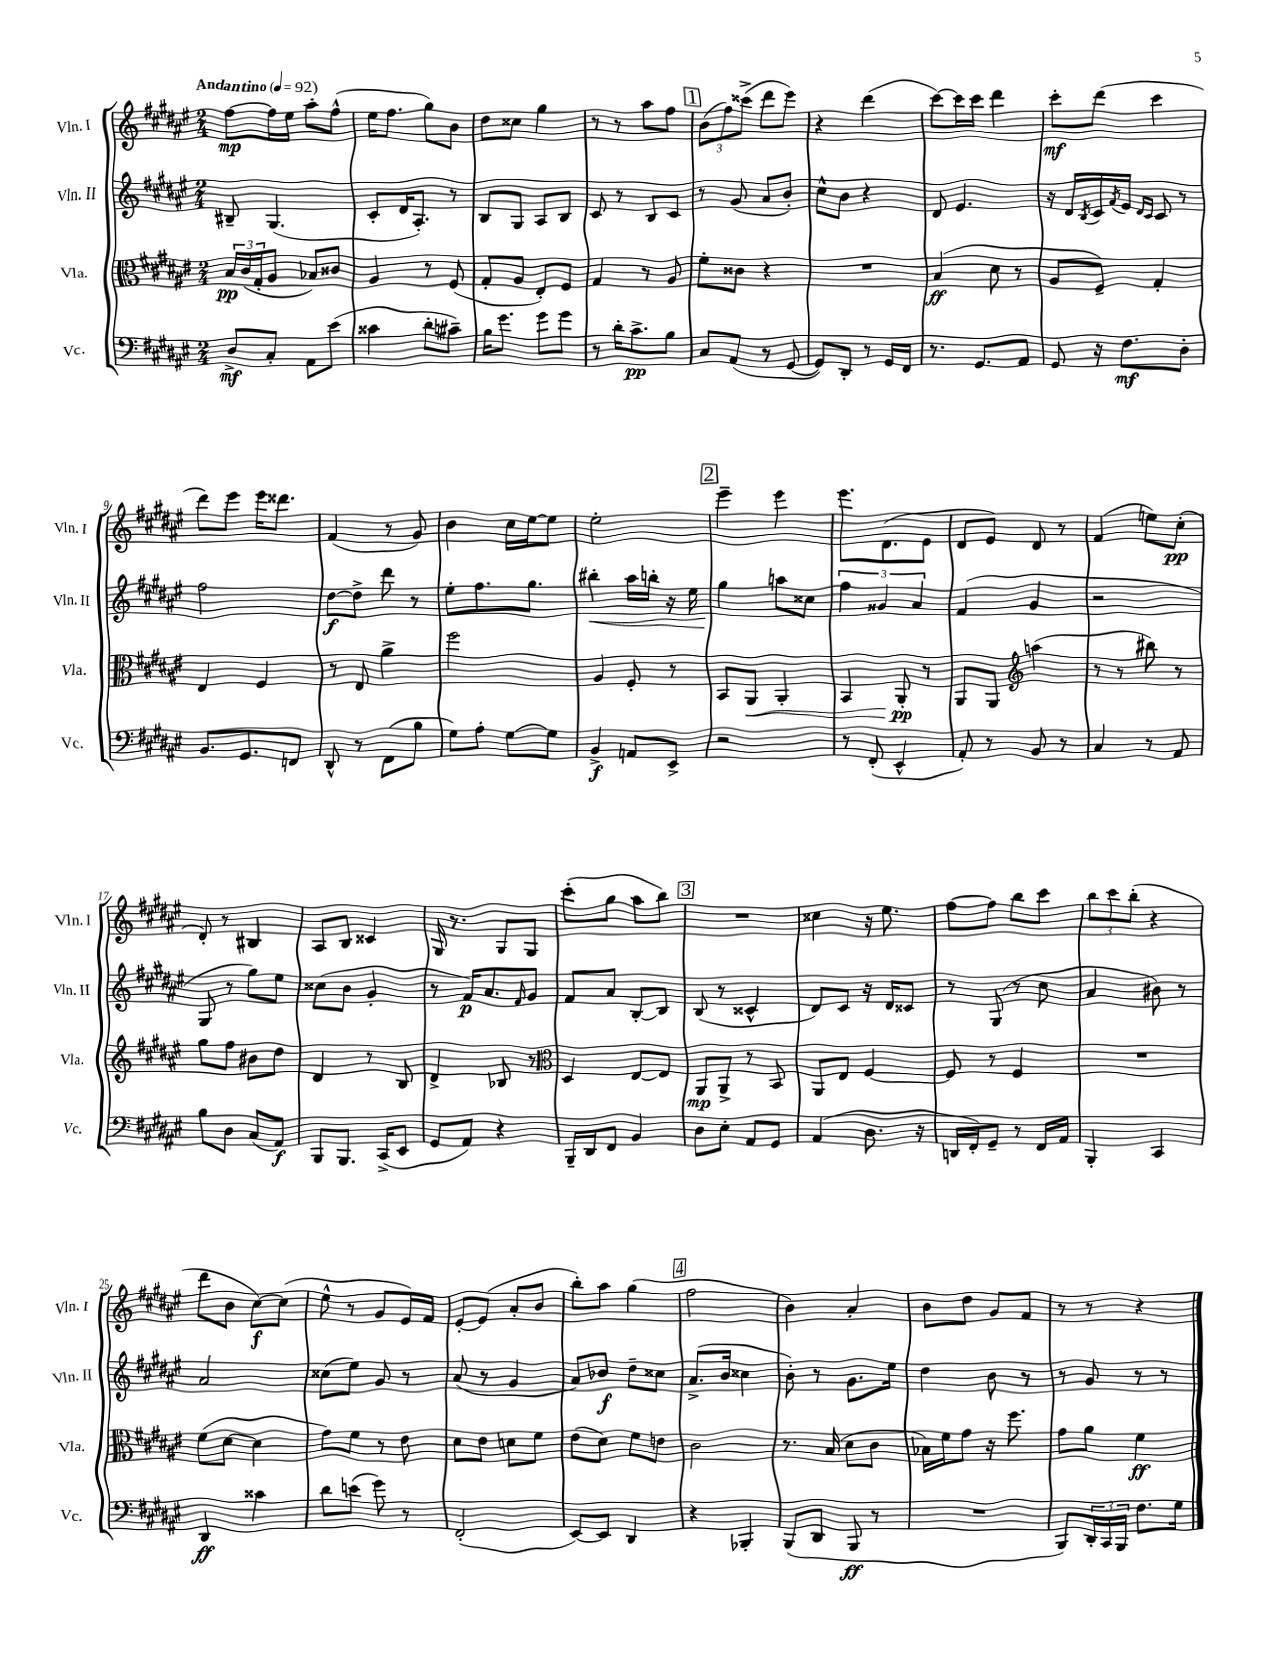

**kern	**dynam	**kern	**dynam	**kern	**dynam	**kern	**dynam
*part4	*part4	*part3	*part3	*part2	*part2	*part1	*part1
*staff4	*staff4	*staff3	*staff3	*staff2	*staff2	*staff1	*staff1
*I"Vc.	*	*I"Vla.	*	*I"Vln. II	*	*I"Vln. I	*
*I'Vc.	*	*I'Vla.	*	*I'Vln. II	*	*I'Vln. I	*
*clefF4	*	*clefC3	*	*clefG2	*	*clefG2	*
*k[f#c#g#d#a#e#]	*	*k[f#c#g#d#a#e#]	*	*k[f#c#g#d#a#e#]	*	*k[f#c#g#d#a#e#]	*
*M2/4	*	*M2/4	*	*M2/4	*	*M2/4	*
*MM92	*	*MM92	*	*MM92	*	*MM92	*
=1	=1	=1	=1	=1	=1	=1	=1
!	!	!	!	!	!	!LO:TX:a:B:t=Andantino	!
8D#^/L	mf	24B/LL	pp	8B#X~/	.	[8ff#\L	mp
.	.	(24c#/	.	.	.	.	.
.	.	24G#'/J	.	.	.	.	.
8C#'/J	.	8A#/J	.	(4.G#/	.	16ff#\L]	.
.	.	.	.	.	.	16ee#\JJ	.
8AA#\L	.	8B-X/L)	.	.	.	8aa#'\L	.
(8e#\J	.	8c##X/J	.	.	.	(8ff#^^\J	.
=2	=2	=2	=2	=2	=2	=2	=2
4c##X\	.	4A#/	.	8c#'/L	.	16ee#\KL	.
.	.	.	.	.	.	8.ff#\J	.
.	.	.	.	16d#/K	.	.	.
.	.	.	.	8.A#'/J)	.	.	.
8d#'\L	.	8r	.	.	.	8gg#\L)	.
8c#X~\J)	.	(8F#/	.	8r	.	8b\J	.
=3	=3	=3	=3	=3	=3	=3	=3
16B\KL	.	8G#'/L	.	8B/L	.	8dd#\L	.
8.g#\J	.	.	.	.	.	.	.
.	.	8A#/J	.	8G#/J	.	8cc##X\J	.
8g#\L	.	8E#'/L)	.	8A#/L	.	4gg#\	.
8g#\J	.	8F#/J	.	8B/J	.	.	.
=4	=4	=4	=4	=4	=4	=4	=4
8r	.	4G#/	.	8c#/	.	8r	.
16d#'\KL	.	.	.	8r	.	8r	.
8.c#^\	pp	.	.	.	.	.	.
.	.	8r	.	8B/L	.	8aa#\L	.
8B\J	.	8A#/	.	8c#/J	.	8ff#\J	.
!!LO:REH:place=s1:t=1
=5	=5	=5	=5	=5	=5	=5	=5
8C#/L	.	8f#'\L	.	8r	.	(12b\L	.
.	.	.	.	.	.	12ff#\)	.
(8AA#/J	.	8c##X\J	.	(8g#/	.	.	.
.	.	.	.	.	.	(12ccc##X^\J	.
8r	.	4r	.	8a#/L	.	8ddd#\L	.
[8GG#/	.	.	.	8b'/J)	.	8eee#\J)	.
=6	=6	=6	=6	=6	=6	=6	=6
8GG#/L])	.	2r	.	8cc#^^\L	.	4r	.
8DD#'/J	.	.	.	8b\J	.	.	.
8r	.	.	.	4r	.	(4ddd#\	.
16GG#/LL	.	.	.	.	.	.	.
16FF#/JJ	.	.	.	.	.	.	.
=7	=7	=7	=7	=7	=7	=7	=7
8.r	.	(4B/	ff	8d#/	.	[8ccc#\L)	.
.	.	.	.	4.e#/	.	16ccc#\L]	.
8.GG#/L	.	.	.	.	.	16ccc#\JJ	.
.	.	8d#\	.	.	.	4ddd#\	.
8AA#/J	.	8r	.	.	.	.	.
=8	=8	=8	=8	=8	=8	=8	=8
8GG#/	.	8A#/L	.	16r	.	8ccc#'\L	mf
.	.	.	.	16d#/LL	.	.	.
.	.	.	.	8qB/	.	.	.
16r	.	8F#~/J)	.	16c#/	.	(8ddd#\J	.
.	.	.	.	8qf#/	.	.	.
8.F#\L	mf	.	.	16e#/JJ	.	.	.
.	.	.	.	16qqd#/LL	.	.	.
.	.	.	.	16qqc#/JJ	.	.	.
.	.	4G#'/	.	8c#/	.	4ccc#\	.
8D#'\J	.	.	.	8r	.	.	.
!!LO:LB:g=z
=9	=9	=9	=9	=9	=9	=9	=9
8.BB/L	.	4E#/	.	2ff#\	.	8ddd#\L)	.
.	.	.	.	.	.	8eee#\J	.
8.GG#/	.	.	.	.	.	.	.
.	.	4F#/	.	.	.	16eee#\KL	.
.	.	.	.	.	.	8.ddd##X\J	.
8FFn/J	.	.	.	.	.	.	.
=10	=10	=10	=10	=10	=10	=10	=10
8DD#^^/	.	8r	.	[8dd#\L	f	(4f#/	.
8r	.	8E#/	.	8dd#^\J]	.	.	.
(8FF#\L	.	4a#^\	.	8ddd#\	.	8r	.
8B\J	.	.	.	8r	.	8g#/)	.
=11	=11	=11	=11	=11	=11	=11	=11
8G#\L)	.	2ff#\	.	8ee#'\L	.	4b\	.
8A#'\J	.	.	.	8.ff#\	.	.	.
[8G#\L	.	.	.	.	.	16cc#\LL	.
.	.	.	.	8.gg#\J	.	[16ee#\J	.
8G#\J]	.	.	.	.	.	8ee#\J]	.
=12	=12	=12	=12	=12	=12	=12	=12
!	!	!	!	!	!LO:HP:b	!	!
4BB^/	f	4A#/	.	4bb#X'\	<	2ee#'\	.
8AAn/L	.	8F#'/	.	16aa#\LL	.	.	.
.	.	.	.	16bbn'\JJ	.	.	.
8EE#^/J	.	8r	.	16r	.	.	.
.	.	.	.	16ee#\	.	.	.
!!LO:REH:place=s1:t=2
=13	=13	=13	=13	=13	=13	=13	=13
2r	.	8BB/L	.	4gg#\	.	4eee#~\	.
!	!	!	!LO:HP:b	!	!	!	!
.	.	8AA#/J	<	.	.	.	.
.	.	4AA#'/	.	8aan\L	[	4eee#\	.
.	.	.	.	8cc##X\J	.	.	.
=14	=14	=14	=14	=14	=14	=14	=14
8r	.	4BB/	.	6ff#\	.	8.eee#\L	.
(8FF#'/	.	.	.	.	.	.	.
.	.	.	.	6g##X/	.	.	.
.	.	.	.	.	.	(8.d#\	.
4EE#^^/	.	8AA#'/	pp	.	.	.	.
.	.	.	.	6a#/	.	.	.
.	.	8r	[	.	.	8e#\J	.
=15	=15	=15	=15	=15	=15	=15	=15
8AA#'/)	.	8AA#/L	.	(4f#/	.	8d#/L	.
8r	.	8AA#/J	.	.	.	8e#/J)	.
*	*	*clefG2	*	*	*	*	*
8BB/	.	(4aan\	.	4g#/	.	8d#/	.
8r	.	.	.	.	.	8r	.
=16	=16	=16	=16	=16	=16	=16	=16
4C#/	.	8r	.	2r	.	(4f#/	.
.	.	8r	.	.	.	.	.
8r	.	8bb#X\)	.	.	.	8een\L)	.
8AA#/	.	8r	.	.	.	(8cc#'\J	pp
!!LO:LB:g=z
=17	=17	=17	=17	=17	=17	=17	=17
8B\L	.	8gg#\L	.	8G#/	.	8d#'/)	.
8D#\J	.	8ff#\J	.	8r	.	8r	.
(8C#/L	.	8b#X\L	.	8gg#\L)	.	4B#X/	.
8AA#/J)	f	8dd#\J	.	8ee#\J	.	.	.
=18	=18	=18	=18	=18	=18	=18	=18
8BBB/L	.	4d#/	.	(8cc##X\L	.	8A#/L	.
8.BBB/J	.	.	.	8b\J	.	8B/J	.
.	.	8r	.	4g#'/	.	4c##X/	.
(16CC#^/KL	.	.	.	.	.	.	.
8EE#/J	.	8B/	.	.	.	.	.
=19	=19	=19	=19	=19	=19	=19	=19
8GG#/L	.	4d#^/	.	8r	.	16G#/	.
.	.	.	.	.	.	8.r	.
8AA#/J)	.	.	.	16f#/KL)	p	.	.
.	.	.	.	8.a#/	.	.	.
4r	.	8B-X/	.	.	.	8G#/L	.
.	.	.	.	16qqf#/	.	.	.
.	.	8r	.	8g#/J	.	8G#/J	.
=20	=20	=20	=20	=20	=20	=20	=20
*	*	*clefC3	*	*	*	*	*
16BBB~/LL	.	4D#/	.	8f#/L	.	(8ccc#'\L	.
16DD#/J	.	.	.	.	.	.	.
8FF#/J	.	.	.	8a#/J	.	8gg#\J	.
4BB/	.	[8E#/L	.	[8B'/L	.	8aa#\L	.
.	.	8E#/J]	.	8B/J]	.	8bb\J)	.
!!LO:REH:place=s1:t=3
=21	=21	=21	=21	=21	=21	=21	=21
8D#\L	.	8AA#/L	mp	(8B/	.	2r	.
8E#'\J	.	8AA#^/J	.	8r	.	.	.
8AA#/L	.	8r	.	4c##X^^/	.	.	.
8GG#/J	.	8BB/	.	.	.	.	.
=22	=22	=22	=22	=22	=22	=22	=22
(4AA#/	.	8AA#/L	.	8d#/L)	.	4cc##X\	.
.	.	8E#/J	.	8c#/J	.	.	.
8.D#\	.	[4F#/	.	16r	.	16r	.
.	.	.	.	16d#/KL	.	8.ee#\	.
.	.	.	.	8c##X/J	.	.	.
16r	.	.	.	.	.	.	.
=23	=23	=23	=23	=23	=23	=23	=23
16DDn/LL	.	8F#/]	.	8r	.	[8ff#\L	.
16FF#'/J)	.	.	.	.	.	.	.
8GG#~/J	.	8r	.	(8G#/	.	8ff#\J]	.
8r	.	4F#/	.	8r	.	8bb\L	.
16FF#/LL	.	.	.	8cc#\	.	8ccc#\J	.
16AA#/JJ	.	.	.	.	.	.	.
=24	=24	=24	=24	=24	=24	=24	=24
4BBB'/	.	2r	.	4a#/	.	12bb\L	.
.	.	.	.	.	.	12ccc#\	.
.	.	.	.	.	.	(12bb'\J	.
4CC#/	.	.	.	8b#X\)	.	4r	.
.	.	.	.	8r	.	.	.
!!LO:LB:g=z
=25	=25	=25	=25	=25	=25	=25	=25
4DD#/	ff	(8f#\L	.	2a#/	.	8ddd#\L	.
.	.	[8d#\J	.	.	.	8b\J	.
4c##X\	.	4d#\]	.	.	.	[8cc#\L)	f
.	.	.	.	.	.	(8cc#\J]	.
=26	=26	=26	=26	=26	=26	=26	=26
8d#\L	.	8g#\L)	.	(8cc##X\L	.	8ee#^^\	.
(8en\J	.	8f#\J	.	8ee#\J)	.	8r	.
8g#\)	.	8r	.	8g#/	.	8g#/L	.
8r	.	8e#\	.	8r	.	16e#/L)	.
.	.	.	.	.	.	16f#/JJ	.
=27	=27	=27	=27	=27	=27	=27	=27
(2FF#'/	.	8d#\L	.	(8a#/	.	[8e#'/L	.
.	.	8e#\J	.	8r	.	(8e#/J]	.
.	.	8dn\L	.	4g#/	.	8a#'/L	.
.	.	8f#\J	.	.	.	8b/J	.
=28	=28	=28	=28	=28	=28	=28	=28
[8EE#/L)	.	(8e#\L	.	8a#/L)	.	8bb'\L)	.
8EE#/J]	.	8d#\J)	.	8b-X/J	f	8aa#\J	.
4DD#/	.	8f#\L	.	8dd#~\L	.	(4gg#\	.
.	.	8en\J	.	8cc##X\J	.	.	.
!!LO:REH:place=s1:t=4
=29	=29	=29	=29	=29	=29	=29	=29
4r	.	2c#\	.	(8.a#^/L	.	2ff#\	.
.	.	.	.	16b/Jk	.	.	.
4BBB-X'/	.	.	.	4cc##X\	.	.	.
=30	=30	=30	=30	=30	=30	=30	=30
(8BBB/L	.	8.r	.	8b'\)	.	4b\)	.
8DD#/J	.	.	.	8r	.	.	.
.	.	(16B/	.	.	.	.	.
8BBB/	ff	8d#\L	.	8.g#\L	.	4a#'/	.
8r	.	8c#\J	.	.	.	.	.
.	.	.	.	16ee#\Jk	.	.	.
=31	=31	=31	=31	=31	=31	=31	=31
2r	.	16B-X\LL)	.	4dd#\	.	8b\L	.
.	.	16f#\J	.	.	.	.	.
.	.	8g#\J	.	.	.	8dd#\J	.
.	.	16r	.	8b\	.	8g#/L	.
.	.	8.ff#\	.	.	.	.	.
.	.	.	.	8r	.	8f#/J	.
=32	=32	=32	=32	=32	=32	=32	=32
8BBB/L)	.	8g#\L	.	8r	.	8r	.
24DD#'/L	.	8a#\J	.	8g#/	.	8r	.
24CC#/	.	.	.	.	.	.	.
24BBB/JJ	.	.	.	.	.	.	.
8.F#\L	.	4f#\	ff	8r	.	4r	.
.	.	.	.	8r	.	.	.
16G#\Jk	.	.	.	.	.	.	.
==	==	==	==	==	==	==	==
*-	*-	*-	*-	*-	*-	*-	*-
